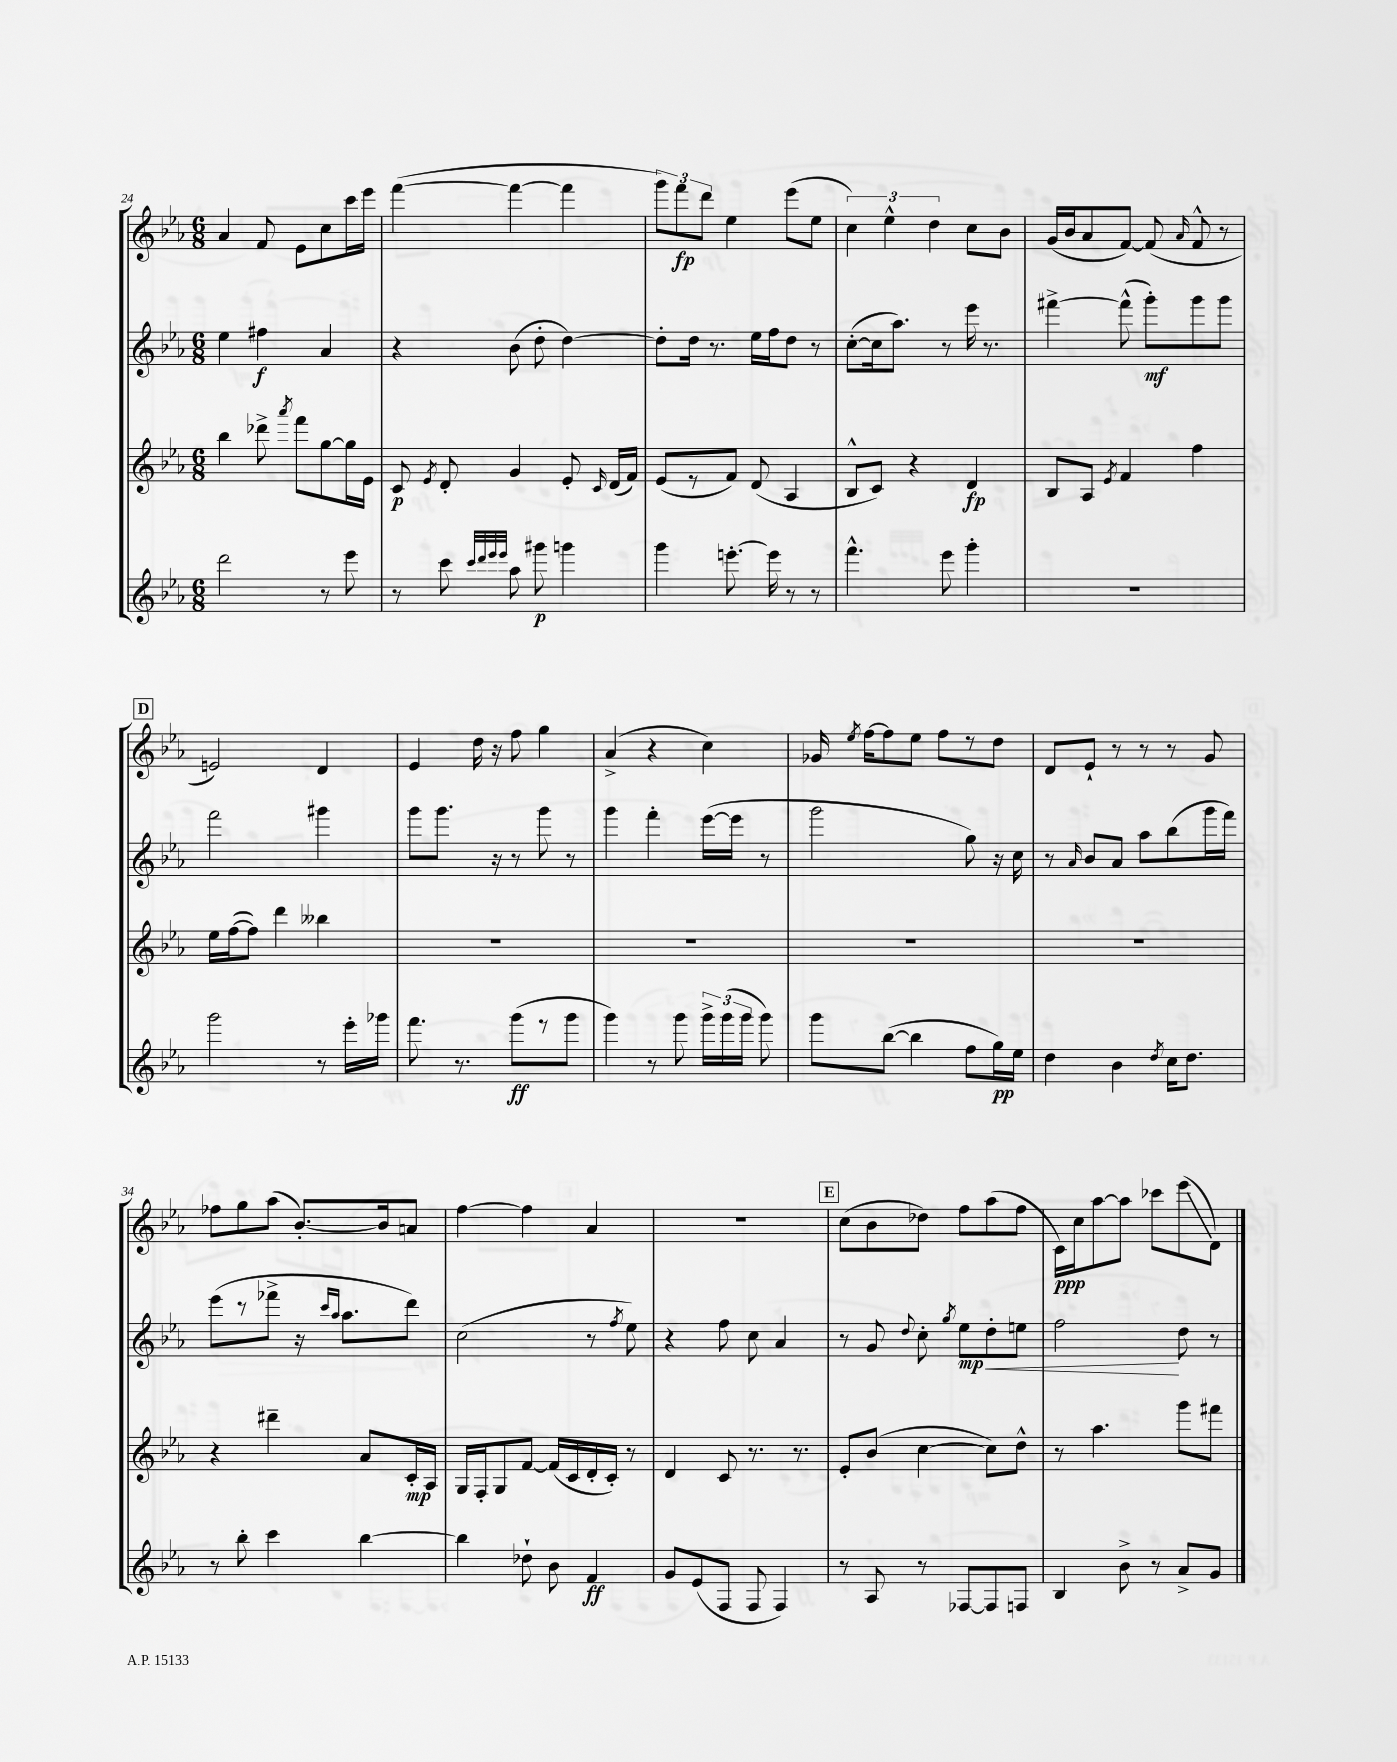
<<
\new StaffGroup <<
\new Staff = "s0" {
    \clef treble \key ees \major \numericTimeSignature \time 6/8
    \autoBeamOff aes'4 f'8 ees'8[ c''8 c'''16 ees'''16] |
    f'''4~( f'''4~ f'''4 |
    \tuplet 3/2 { g'''8[) f'''8\fp d'''8] } ees''4 ees'''8[( ees''8] |
    \tuplet 3/2 { c''4) ees''4-^ d''4 } c''8[ bes'8] |
    g'16[( bes'16 aes'8 f'8]~) f'8( \grace { aes'16 } f'8-^ r8 |
    \mark \markup { \box "D" } e'2) d'4 |
    ees'4 d''16 r16 f''8 g''4 |
    aes'4->( r4 c''4) |
    ges'16 \acciaccatura { ees''8 } f''16[~ f''8 ees''8] f''8[ r8 d''8] |
    d'8[ ees'8]-! r8 r8 r8 g'8 |
    fes''8[ g''8 aes''8]( bes'8.[~-.) bes'16 a'8] |
    f''4~ f''4 aes'4 |
    R2. |
    \mark \markup { \box "E" } c''8[( bes'8 des''8]) f''8[ aes''8( f''8] |
    c'16[\ppp) c''16 aes''8~ aes''8] ces'''8[ ees'''8\glissando( d'8]) \bar "|." |
}
\new Staff = "s1" {
    \clef treble \key ees \major \numericTimeSignature \time 6/8
    \autoBeamOff ees''4 fis''4\f aes'4 |
    r4 bes'8( d''8-. d''4~) |
    d''8[-. d''16] r8. ees''16[ f''16 d''8] r8 |
    c''8[~-.( c''16 aes''8.]) r8 ees'''16 r8. |
    fis'''4~-> fis'''8-^( g'''8[-.\mf) g'''8 g'''8] |
    \mark \markup { \box "D" } f'''2 gis'''4 |
    g'''8[ g'''8.] r16 r8 g'''8 r8 |
    g'''4 f'''4-. ees'''16[~( ees'''16] r8 |
    g'''2 g''8) r16 c''16 |
    r8 \grace { aes'16 } bes'8[ aes'8] aes''8[ bes''8( g'''16 f'''16]) |
    ees'''8[( r8 fes'''8]-> r16 \grace { c'''16[ aes''16] } aes''8.[ d'''8]) |
    c''2( r8 \acciaccatura { f''8 } ees''8) |
    r4 f''8 c''8 aes'4 |
    \mark \markup { \box "E" } r8 g'8 \appoggiatura { d''8 } c''8-. \acciaccatura { g''8 } ees''8[\mp\< d''8-. e''8] |
    f''2\! d''8 r8 \bar "|." |
}
\new Staff = "s2" {
    \clef treble \key ees \major \numericTimeSignature \time 6/8
    \autoBeamOff bes''4 des'''8-> \acciaccatura { aes'''8 } f'''8[ g''8~ g''16 ees'16] |
    c'8\p \acciaccatura { ees'8 } d'8-. g'4 ees'8-. \grace { c'16 } d'16[( f'16]) |
    ees'8[( r8 f'8]) d'8( aes4 |
    bes8[-^ c'8]) r4 d'4\fp |
    bes8[ aes8] \acciaccatura { ees'8 } f'4 f''4 |
    \mark \markup { \box "D" } ees''16[ f''16~( f''8]) d'''4 beses''4 |
    R2. |
    R2. |
    R2. |
    R2. |
    r4 dis'''4-- aes'8[ c'16-.\mp aes16] |
    g16[ f16-. g8 f'8]~ f'16[( c'16 d'16-. c'16]-.) r8 |
    d'4 c'8 r8. r8. |
    \mark \markup { \box "E" } ees'8[-. bes'8]( c''4~ c''8[) d''8]-^ |
    r8 aes''4. g'''8[ fis'''8] \bar "|." |
}
\new Staff = "s3" {
    \clef treble \key ees \major \numericTimeSignature \time 6/8
    \autoBeamOff d'''2 r8 ees'''8 |
    r8 c'''8 \grace { c'''32[ d'''32 ees'''32 ees'''32] } aes''8 gis'''8\p g'''4 |
    g'''4 e'''8.~-. e'''16 r8 r8 |
    f'''4.-^ ees'''8 g'''4-. |
    R2. |
    \mark \markup { \box "D" } g'''2 r8 ees'''16[-. ges'''16] |
    f'''8. r8. g'''8[\ff( r8 g'''8] |
    g'''4) r8 g'''8 \tuplet 3/2 { g'''16[-> g'''16( g'''16] } g'''8) |
    g'''8[ bes''8]~( bes''4 f''8[ g''16\pp) ees''16] |
    d''4 bes'4 \acciaccatura { d''8 } c''16[ d''8.] |
    r8 bes''8-. c'''4 bes''4~ |
    bes''4 des''8-! bes'8 f'4\ff |
    g'8[ ees'8( f8] f8 f4) |
    \mark \markup { \box "E" } r8 aes8 r8 fes8[~ fes8 f8] |
    bes4 bes'8-> r8 aes'8[-> g'8] \bar "|." |
}
>>
>>
\layout { \context { \Score currentBarNumber = #24 } }
